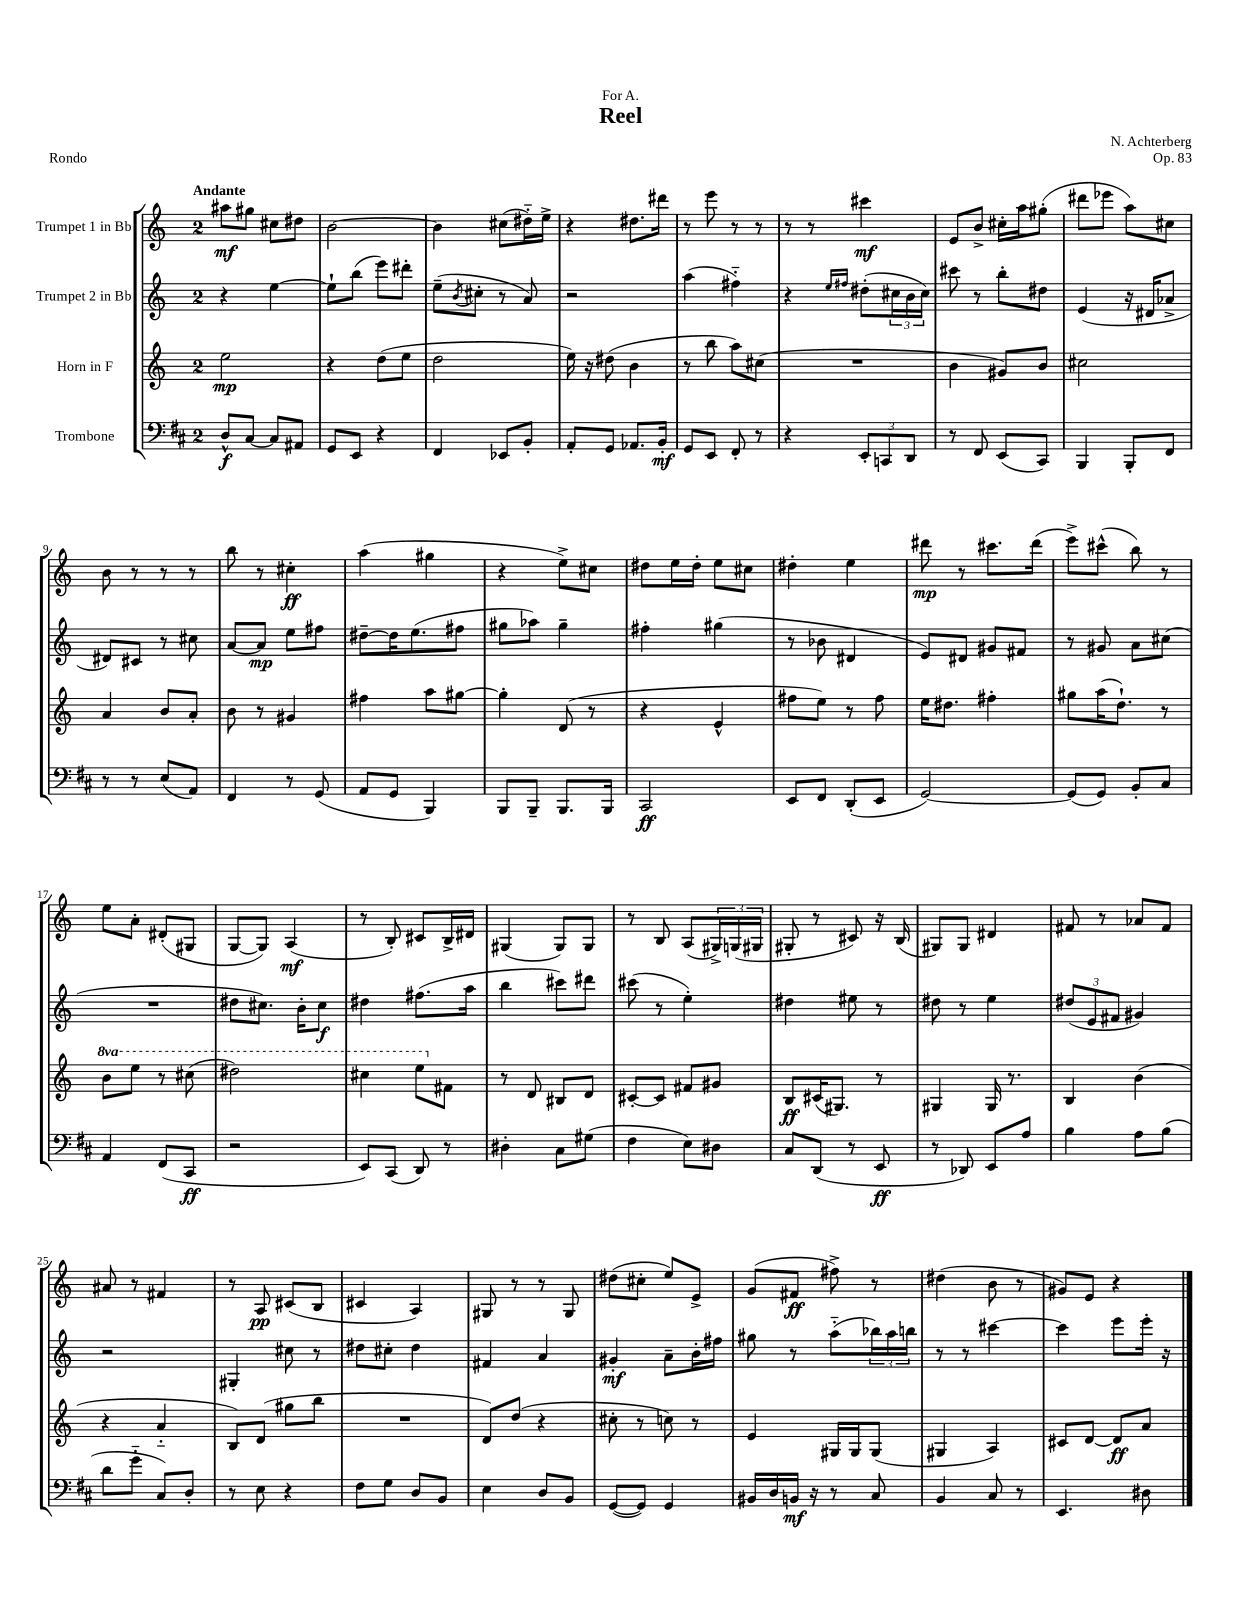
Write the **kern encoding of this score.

**kern	**dynam	**kern	**dynam	**kern	**dynam	**kern	**dynam
*part4	*part4	*part3	*part3	*part2	*part2	*part1	*part1
*staff4	*staff4	*staff3	*staff3	*staff2	*staff2	*staff1	*staff1
*I"Trombone	*	*I"Horn in F	*	*I"Trumpet 2 in Bb	*	*I"Trumpet 1 in Bb	*
*clefF4	*	*clefG2	*	*clefG2	*	*clefG2	*
*k[f#c#]	*	*k[]	*	*k[]	*	*k[]	*
*M2/4	*	*M2/4	*	*M2/4	*	*M2/4	*
=1	=1	=1	=1	=1	=1	=1	=1
!	!	!	!	!	!	!LO:TX:a:B:t=Andante	!
8D^^/L	f	2ee\	mp	4r	.	8aa#X\L	mf
[8C#/J	.	.	.	.	.	8gg#X\J	.
8C#/L]	.	.	.	[4ee\	.	8cc#X\L	.
8AA#X/J	.	.	.	.	.	8dd#X\J	.
=2	=2	=2	=2	=2	=2	=2	=2
8GG/L	.	4r	.	8ee`\L]	.	[2b\	.
8EE/J	.	.	.	(8bb\J	.	.	.
4r	.	(8dd\L	.	8eee\L)	.	.	.
.	.	8ee\J	.	8ddd#X'\J	.	.	.
=3	=3	=3	=3	=3	=3	=3	=3
4FF#/	.	2dd\	.	(8ee~\L	.	4b\]	.
.	.	.	.	8qb/	.	.	.
.	.	.	.	8cc#X'\J	.	.	.
8EE-X/L	.	.	.	8r	.	(8cc#X\L	.
8BB'/J	.	.	.	8a/)	.	16dd#X\L)	.
.	.	.	.	.	.	16ee^\JJ	.
=4	=4	=4	=4	=4	=4	=4	=4
8AA'/L	.	16ee\)	.	2r	.	4r	.
.	.	16r	.	.	.	.	.
8GG/J	.	(8dd#X\	.	.	.	.	.
8.AA-X/L	.	4b\	.	.	.	8.dd#X\L	.
16BB'/Jk	mf	.	.	.	.	16ddd#X\Jk	.
=5	=5	=5	=5	=5	=5	=5	=5
8GG/L	.	8r	.	(4aa\	.	8r	.
8EE/J	.	8bb\	.	.	.	8eee\	.
8FF#'/	.	8aa\L)	.	4ff#X\)	.	8r	.
8r	.	(8cc#X\J	.	.	.	8r	.
=6	=6	=6	=6	=6	=6	=6	=6
4r	.	2r	.	4r	.	8r	.
.	.	.	.	.	.	8r	.
.	.	.	.	16qqee/LL	.	.	.
.	.	.	.	16qqff#X/JJ	.	.	.
12EE'/L	.	.	.	(8dd#X'\L	.	4ccc#X\	mf
12CCn/	.	.	.	.	.	.	.
.	.	.	.	24cc#X\L	.	.	.
12DD/J	.	.	.	24b\	.	.	.
.	.	.	.	24cc#\JJ)	.	.	.
=7	=7	=7	=7	=7	=7	=7	=7
8r	.	4b\	.	8ccc#X\	.	8e/L	.
8FF#/	.	.	.	8r	.	8b^/J	.
(8EE/L	.	8g#X/L)	.	8bb'\L	.	16cc#X'\LL	.
.	.	.	.	.	.	16aa\J	.
8CC#/J)	.	8b/J	.	8dd#X\J	.	(8gg#X'\J	.
=8	=8	=8	=8	=8	=8	=8	=8
4BBB/	.	2cc#X\	.	(4e/	.	8ddd#X\L	.
.	.	.	.	.	.	8eee-X\J	.
8BBB'/L	.	.	.	16r	.	8aa\L)	.
.	.	.	.	16d#X/KL	.	.	.
8FF#/J	.	.	.	8a-X^/J	.	8cc#X\J	.
!!LO:LB:g=z
=9	=9	=9	=9	=9	=9	=9	=9
8r	.	4a/	.	8d#X/L)	.	8b\	.
8r	.	.	.	8c#X/J	.	8r	.
(8E/L	.	8b/L	.	8r	.	8r	.
8AA/J)	.	8a'/J	.	8cc#X\	.	8r	.
=10	=10	=10	=10	=10	=10	=10	=10
4FF#/	.	8b\	.	[8a/L	.	8bb\	.
.	.	8r	.	8a/J]	mp	8r	.
8r	.	4g#X/	.	8ee\L	.	4cc#X'\	ff
(8GG/	.	.	.	8ff#X\J	.	.	.
=11	=11	=11	=11	=11	=11	=11	=11
8AA/L	.	4ff#X\	.	[8dd#X~\L	.	(4aa\	.
8GG/J	.	.	.	16dd#\K]	.	.	.
.	.	.	.	(8.ee\	.	.	.
4BBB/)	.	8aa\L	.	.	.	4gg#X\	.
.	.	[8gg#X\J	.	8ff#X\J	.	.	.
=12	=12	=12	=12	=12	=12	=12	=12
8BBB/L	.	4gg#'\]	.	8gg#X\L	.	4r	.
8BBB~/J	.	.	.	8aa-X\J)	.	.	.
8.BBB/L	.	(8d/	.	4gg#~\	.	8ee^\L)	.
.	.	8r	.	.	.	8cc#X\J	.
16BBB/Jk	.	.	.	.	.	.	.
=13	=13	=13	=13	=13	=13	=13	=13
2CC#/	ff	4r	.	4ff#X'\	.	8dd#X\L	.
.	.	.	.	.	.	16ee\L	.
.	.	.	.	.	.	16dd#'\JJ	.
.	.	4e^^/	.	(4gg#X\	.	8ee\L	.
.	.	.	.	.	.	8cc#X\J	.
=14	=14	=14	=14	=14	=14	=14	=14
8EE/L	.	8ff#X\L	.	8r	.	4dd#X'\	.
8FF#/J	.	8ee\J)	.	8b-X\	.	.	.
(8DD'/L	.	8r	.	4d#X/	.	4ee\	.
8EE/J	.	8ff#\	.	.	.	.	.
=15	=15	=15	=15	=15	=15	=15	=15
[2GG/)	.	16ee\KL	.	8e/L)	.	8ddd#X\	mp
.	.	8.dd#X\J	.	.	.	.	.
.	.	.	.	8d#X/J	.	8r	.
.	.	4ff#X'\	.	8g#X/L	.	8.ccc#X\L	.
.	.	.	.	8f#X/J	.	.	.
.	.	.	.	.	.	(16ddd#\Jk	.
=16	=16	=16	=16	=16	=16	=16	=16
(8GG/L]	.	8gg#X\L	.	8r	.	8eee^\L)	.
8GG/J)	.	(16aa\K	.	8g#X/	.	(8ccc#X^^\J	.
.	.	8.dd`\J)	.	.	.	.	.
8BB'/L	.	.	.	8a\L	.	8bb\)	.
8C#/J	.	8r	.	(8cc#X\J	.	8r	.
!!LO:LB:g=z
=17	=17	=17	=17	=17	=17	=17	=17
*	*	*8va	*	*	*	*	*
4AA/	.	8bb\L	.	2r	.	8ee\L	.
.	.	8eee\J	.	.	.	8a'\J	.
(8FF#/L	.	8r	.	.	.	(8d#X'/L	.
8CC#/J	ff	(8ccc#X\	.	.	.	8G#X/J	.
=18	=18	=18	=18	=18	=18	=18	=18
2r	.	2ddd#X\)	.	8dd#X\L	.	[8G/L	.
.	.	.	.	8.cc#X\J)	.	8G/J])	.
.	.	.	.	.	.	(4A/	mf
.	.	.	.	16b'\KL	.	.	.
.	.	.	.	8cc#\J	f	.	.
=19	=19	=19	=19	=19	=19	=19	=19
8EE/L)	.	4ccc#X\	.	4dd#X\	.	8r	.
(8CC#/J	.	.	.	.	.	8B'/)	.
8DD/)	.	8eee\L	.	(8.ff#X\L	.	8c#X/L	.
*	*	*X8va	*	*	*	*	*
8r	.	8f#X\J	.	.	.	16B^/L	.
.	.	.	.	16aa\Jk	.	16d#X/JJ	.
=20	=20	=20	=20	=20	=20	=20	=20
4D#X'\	.	8r	.	4bb\	.	(4G#X/	.
.	.	8d/	.	.	.	.	.
8C#\L	.	8B#X/L	.	8ccc#X\L)	.	8G#/L)	.
(8G#X\J	.	8d/J	.	8ddd#X\J	.	8G#/J	.
=21	=21	=21	=21	=21	=21	=21	=21
4F#\	.	[8c#X'/L	.	(8ccc#X\	.	8r	.
.	.	8c#/J]	.	8r	.	8B/	.
8E\L)	.	8f#X/L	.	4ee'\)	.	(8A/L	.
8D#X\J	.	8g#X/J	.	.	.	24G#X^/L)	.
.	.	.	.	.	.	(24Gn/	.
.	.	.	.	.	.	24G#X/JJ	.
=22	=22	=22	=22	=22	=22	=22	=22
8C#/L	.	8B/L	ff	4dd#X\	.	8G#X'/	.
(8DD/J	.	(16c#X/K	.	.	.	8r	.
.	.	8.G#X/J)	.	.	.	.	.
8r	.	.	.	8ee#X\	.	8c#X/)	.
8EE/	ff	8r	.	8r	.	16r	.
.	.	.	.	.	.	(16B/	.
=23	=23	=23	=23	=23	=23	=23	=23
8r	.	4G#X/	.	8dd#X\	.	8G#X/L)	.
8DD-X/)	.	.	.	8r	.	8G#/J	.
8EE/L	.	16G#/	.	4ee\	.	4d#X/	.
.	.	8.r	.	.	.	.	.
8A/J	.	.	.	.	.	.	.
=24	=24	=24	=24	=24	=24	=24	=24
4B\	.	4B/	.	(12dd#X/L	.	8f#X/	.
.	.	.	.	12e/	.	.	.
.	.	.	.	.	.	8r	.
.	.	.	.	12f#X/J	.	.	.
8A\L	.	(4b\	.	4g#X/)	.	8a-X/L	.
(8B\J	.	.	.	.	.	8f#/J	.
!!LO:LB:g=z
=25	=25	=25	=25	=25	=25	=25	=25
8d\L	.	4r	.	2r	.	8a#X/	.
8g\J	.	.	.	.	.	8r	.
8C#/L)	.	4a/	.	.	.	4f#X/	.
8D'/J	.	.	.	.	.	.	.
=26	=26	=26	=26	=26	=26	=26	=26
8r	.	8B/L)	.	4G#X'/	.	8r	.
8E\	.	(8d/J	.	.	.	8A/	pp
4r	.	8gg#X\L	.	8cc#X\	.	(8c#X/L	.
.	.	8bb\J	.	8r	.	8B/J	.
=27	=27	=27	=27	=27	=27	=27	=27
8F#\L	.	2r	.	8dd#X\L	.	4c#X/	.
8G\J	.	.	.	8cc#X'\J	.	.	.
8D/L	.	.	.	4dd#\	.	4A/)	.
8BB/J	.	.	.	.	.	.	.
=28	=28	=28	=28	=28	=28	=28	=28
4E\	.	8d/L)	.	4f#X/	.	8G#X/	.
.	.	(8dd/J	.	.	.	8r	.
8D/L	.	4r	.	4a/	.	8r	.
8BB/J	.	.	.	.	.	8G#/	.
=29	=29	=29	=29	=29	=29	=29	=29
([8GG/L	.	8cc#X'\	.	4g#X'/	mf	(8dd#X\L	.
8GG/J])	.	8r	.	.	.	8cc#X'\J	.
4GG/	.	8ccn\)	.	8a~\L	.	8ee/L)	.
.	.	8r	.	16b'\L	.	8e^/J	.
.	.	.	.	16ff#X\JJ	.	.	.
=30	=30	=30	=30	=30	=30	=30	=30
16BB#X/LL	.	4e/	.	8gg#X\	.	(8g/L	.
16D/	.	.	.	.	.	.	.
16BBn/JJ	mf	.	.	8r	.	8f#X/J	ff
16r	.	.	.	.	.	.	.
8r	.	16G#X/LL	.	(8aa\L	.	8ff#X^\)	.
.	.	16G#/J	.	.	.	.	.
8C#/	.	(8G#/J	.	24bb-X\L)	.	8r	.
.	.	.	.	24aa\	.	.	.
.	.	.	.	24bbn\JJ	.	.	.
=31	=31	=31	=31	=31	=31	=31	=31
4BB/	.	4G#X/	.	8r	.	(4dd#X\	.
.	.	.	.	8r	.	.	.
8C#/	.	4A/)	.	[4ccc#X\	.	8b\	.
8r	.	.	.	.	.	8r	.
=32	=32	=32	=32	=32	=32	=32	=32
4.EE/	.	8c#X/L	.	4ccc#\]	.	8g#X/L)	.
.	.	[8d/J	.	.	.	8e/J	.
.	.	8d/L]	ff	8eee\L	.	4r	.
8D#X\	.	8a/J	.	16eee'\Jk	.	.	.
.	.	.	.	16r	.	.	.
==	==	==	==	==	==	==	==
*-	*-	*-	*-	*-	*-	*-	*-
